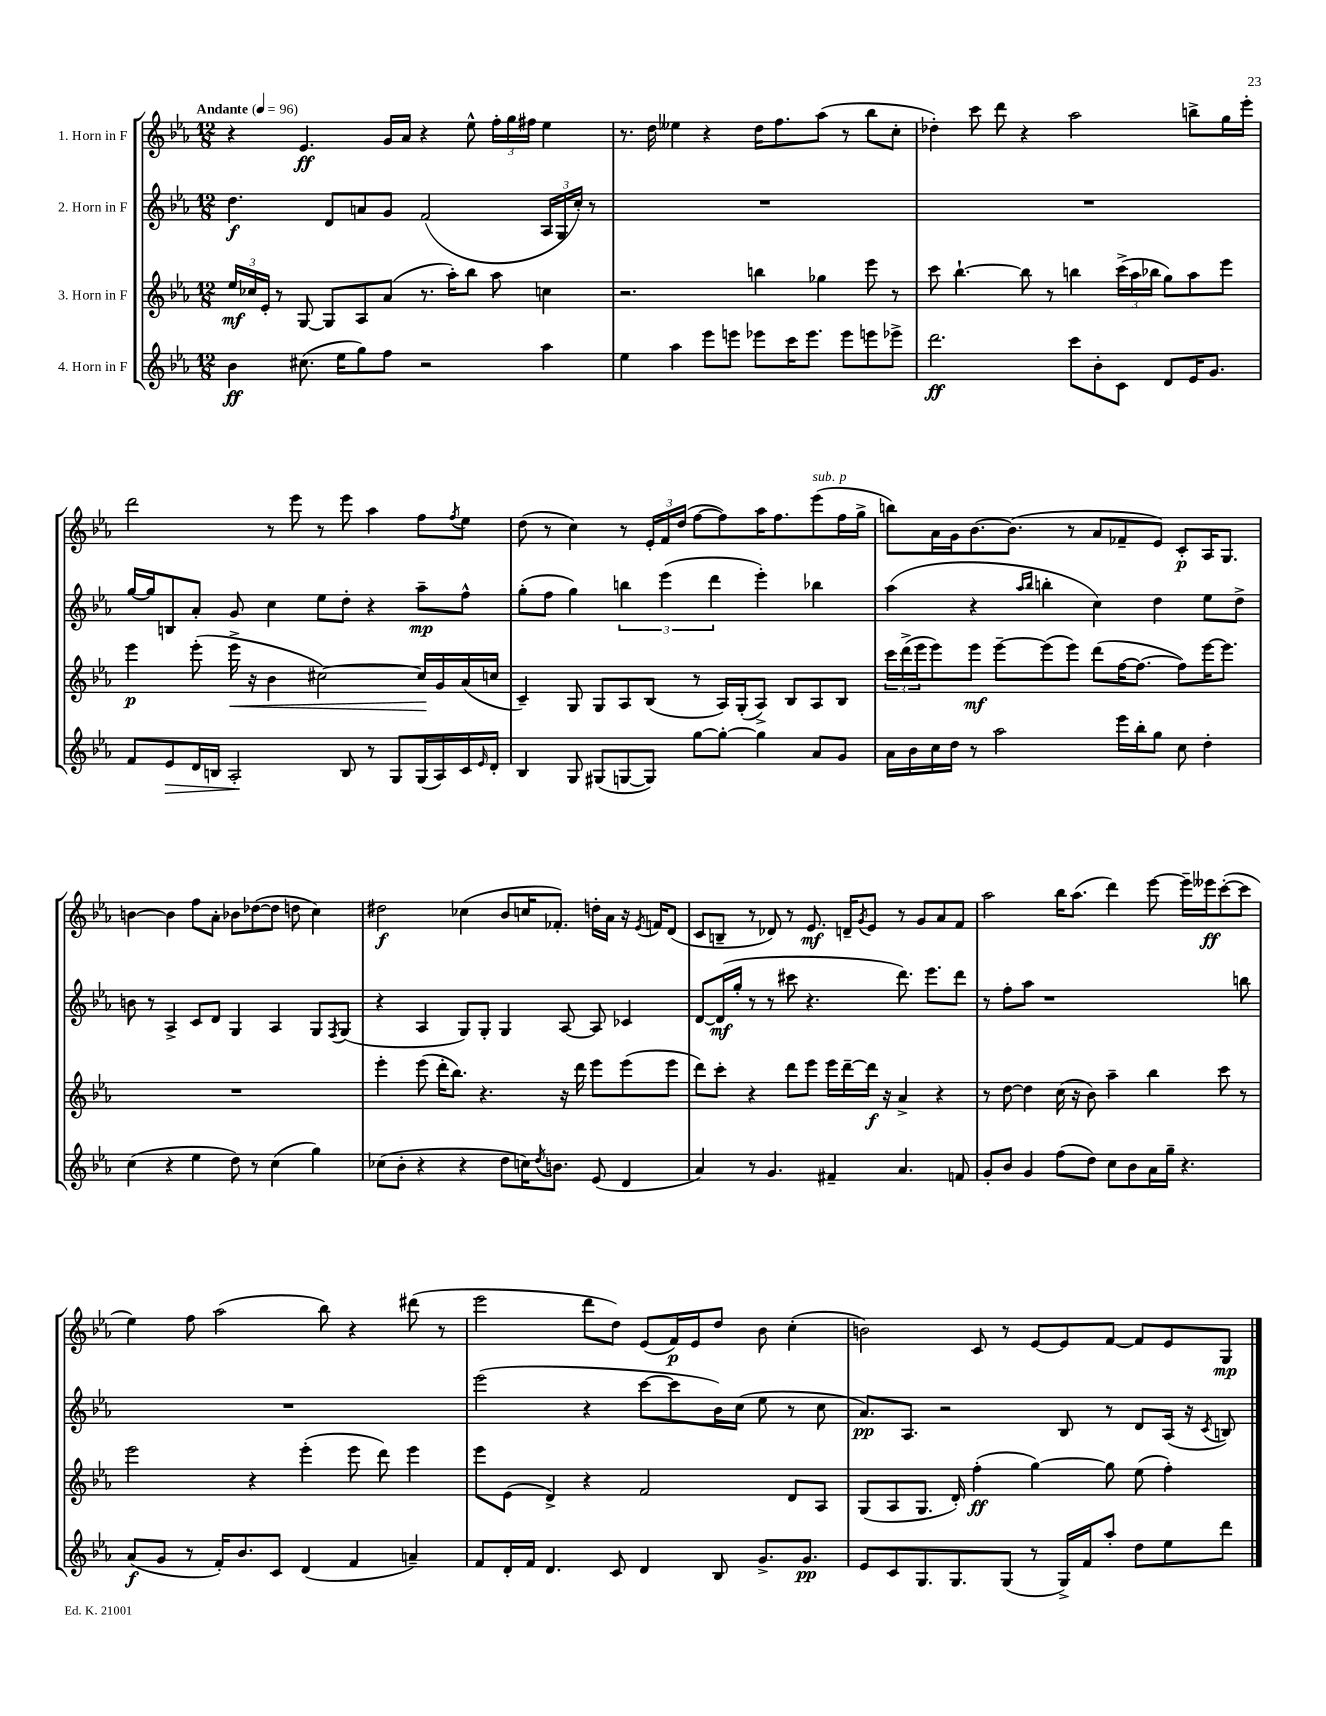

**kern	**kern	**kern	**kern
*staff4	*staff3	*staff2	*staff1
*clefG2	*clefG2	*clefG2	*clefG2
*k[b-e-a-]	*k[b-e-a-]	*k[b-e-a-]	*k[b-e-a-]
*M12/8	*M12/8	*M12/8	*M12/8
*MM96	*MM96	*MM96	*MM96
4b-	24ee-	4.dd	4r
.	24cc-	.	.
.	24e-'	.	.
.	8r	.	.
(8.cc#	[8G	.	4.e-
.	8G]	8d	.
16ee-	.	.	.
8gg)	8A-	8a	.
8ff	(8a-	8g	16g
.	.	.	16a-
2r	8.r	(2f	4r
.	16aa-')	.	.
.	8bb-	.	8ee-^^
.	8aa-	.	24ff'
.	.	.	24gg
.	.	.	24ff#
4aa-	4cc	24A-	4ee-
.	.	24G	.
.	.	24cc')	.
.	.	8r	.
=	=	=	=
4ee-	2.r	1.r	8.r
.	.	.	16dd
4aa-	.	.	4ee--
8eee-	.	.	4r
8eee	.	.	.
8eee-	4bb	.	16dd
.	.	.	8.ff
16ccc	.	.	.
8.eee-	.	.	.
.	4gg-	.	(8aa-
8eee-	.	.	8r
8eee	8eee-	.	8bb-
8eee-^	8r	.	8cc'
=	=	=	=
2.ddd	8ccc	1.r	4dd-')
.	[4.bb-`	.	.
.	.	.	8ccc
.	.	.	8ddd
.	8bb-]	.	4r
.	8r	.	.
8ccc	4bb	.	2aa-
8b-'	.	.	.
8c	(24ccc^	.	.
.	24aa-	.	.
.	24bb-	.	.
8d	8gg)	.	.
16e-	8aa-	.	8bb^
8.g	.	.	.
.	8eee-	.	16gg
.	.	.	16eee-'
=	=	=	=
8f	4eee-	[16gg	2ddd
.	.	16gg]	.
8e-	.	8B	.
16d	(8eee-'	8a-'	.
16B	.	.	.
2A-'	16eee-^	8g	.
.	16r	.	.
.	4b-	4cc	8r
.	.	.	8eee-
.	[2cc#)	8ee-	8r
8B	.	8dd'	8eee-
8r	.	4r	4aa-
8G	.	.	.
(16G	16cc#]	8aa-~	8ff
16A-)	16g	.	.
.	.	.	8qff
16c	(16a-	8ff^^	8ee-
16qqe-	.	.	.
16d'	16cc	.	.
=	=	=	=
4B-	4c~)	(8gg'	(8dd
.	.	8ff	8r
8G	8G	4gg)	4cc)
(8G#	8G	.	.
[8G	8A-	6bb	8r
8G])	(8B-	.	24e-'
.	.	(6eee-	24f
.	.	.	(24dd
[8gg	8r	.	[8ff
.	.	6ddd	.
8gg'_	16A-)	.	8ff])
.	(16G'	.	.
4gg]	8A-^)	4eee-')	16aa-
.	.	.	8.ff
.	8B-	.	.
8a-	8A-	4bb-	(8eee-
8g	8B-	.	16ff
.	.	.	16gg^
=	=	=	=
16a-	24ccc	(4aa-	8bb)
.	(24ddd^	.	.
16b-	.	.	.
.	24eee-	.	.
16cc	8eee-)	.	16a-
16dd	.	.	16g
8r	8eee-	4r	[8.b-
2aa-	[8eee-~	.	.
.	.	.	(8.b-]
.	.	16qqaa-	.
.	.	16qqbb-	.
.	(8eee-]	4bb'	.
.	8eee-)	.	8r
.	(8ddd	4cc)	8a-
16eee-	[16ff	.	8f-~
16bb-'	8.ff_	.	.
8gg	.	4dd	8e-)
8cc	8ff])	.	8c'
4dd'	[16eee-	8ee-	16A-
.	8.eee-]	.	8.G
.	.	8dd^	.
=	=	=	=
(4cc	1.r	8b	[4b
.	.	8r	.
4r	.	4A-^	4b]
4ee-	.	8c	8ff
.	.	8d	8a-'
8dd)	.	4G	8b-
8r	.	.	([8dd-
(4cc	.	4A-	8dd-]
.	.	.	8dd
4gg)	.	8G	4cc)
.	.	8qF	.
.	.	(8G	.
=	=	=	=
(8cc-	4eee-'	4r	2dd#
8b-'	.	.	.
4r	(8eee-	4A-	.
.	16ddd'	.	.
.	8.bb-)	.	.
4r	.	8G)	(4cc-
.	4.r	8G'	.
8dd	.	4G	8b-
16cc)	.	.	16cc
8qdd	.	.	.
8.b	.	.	8.f-')
.	16r	[8A-	.
.	16ddd	.	.
(8e-	8eee-	8A-]	16dd'
.	.	.	16a-
4d	(8eee-	4c-	16r
.	.	.	8qe-
.	.	.	16f
.	8eee-	.	(8d
=	=	=	=
4a-)	8ddd)	[8d	8c
.	8ccc'	(16d]	8B~
.	.	16gg'	.
8r	4r	8r	8r
4.g	.	8r	8d-)
.	8ddd	8ccc#	8r
.	8eee-	4.r	8.e-
4f#~	16eee-	.	.
.	[16ddd~	.	16d~
.	.	.	8qg
.	16ddd]	.	8e-
.	16r	.	.
4.a-	4a-^	8.ddd)	8r
.	.	.	8g
.	.	8.eee-	.
.	4r	.	8a-
8f	.	8ddd	8f
=	=	=	=
8g'	8r	8r	2aa-
8b-	[8dd	8ff'	.
4g	4dd]	8aa-	.
.	.	1r	.
(8ff	(16cc	.	16bb-
.	16r	.	(8.aa-
8dd)	8b-)	.	.
8cc	4aa-~	.	4ddd)
8b-	.	.	.
16a-	4bb-	.	[8eee-
16gg~	.	.	.
4.r	.	.	16eee-~]
.	.	.	16eee--
.	8ccc	.	([8ccc'
.	8r	8bb	8ccc]
=	=	=	=
(8a-	2eee-	1.r	4ee-)
8g	.	.	.
8r	.	.	8ff
16f')	.	.	(2aa-
8.b-	.	.	.
.	4r	.	.
8c	.	.	.
(4d	(4eee-'	.	.
.	.	.	8bb-)
4f	8eee-	.	4r
.	8ddd)	.	.
4a~)	4eee-	.	(8ddd#
.	.	.	8r
=	=	=	=
8f	8eee-	(2eee-	2eee-
16d'	(8e-	.	.
16f	.	.	.
4.d	4d^)	.	.
.	4r	4r	8ddd
8c	.	.	8dd)
4d	2f	[8ccc	(8e-
.	.	8ccc]	16f)
.	.	.	16e-
8B-	.	16b-)	8dd
.	.	(16cc	.
8.g^	.	8ee-	8b-
.	8d	8r	(4cc'
8.g	.	.	.
.	8A-	8cc	.
=	=	=	=
8e-	(8G	8.a-)	2b)
8c	8A-	.	.
.	.	8.A-	.
8.G	8.G	.	.
.	.	2r	.
8.G	16d')	.	.
.	(4ff'	.	8c
(8G	.	.	8r
8r	[4gg)	.	[8e-
16G^)	.	8B-	8e-]
16f	.	.	.
8aa-'	8gg]	8r	[8f
8dd	(8ee-	8d	8f]
8ee-	4ff')	(16A-	8e-
.	.	16r	.
.	.	8qc	.
8ddd	.	8B)	8G
==	==	==	==
*-	*-	*-	*-
